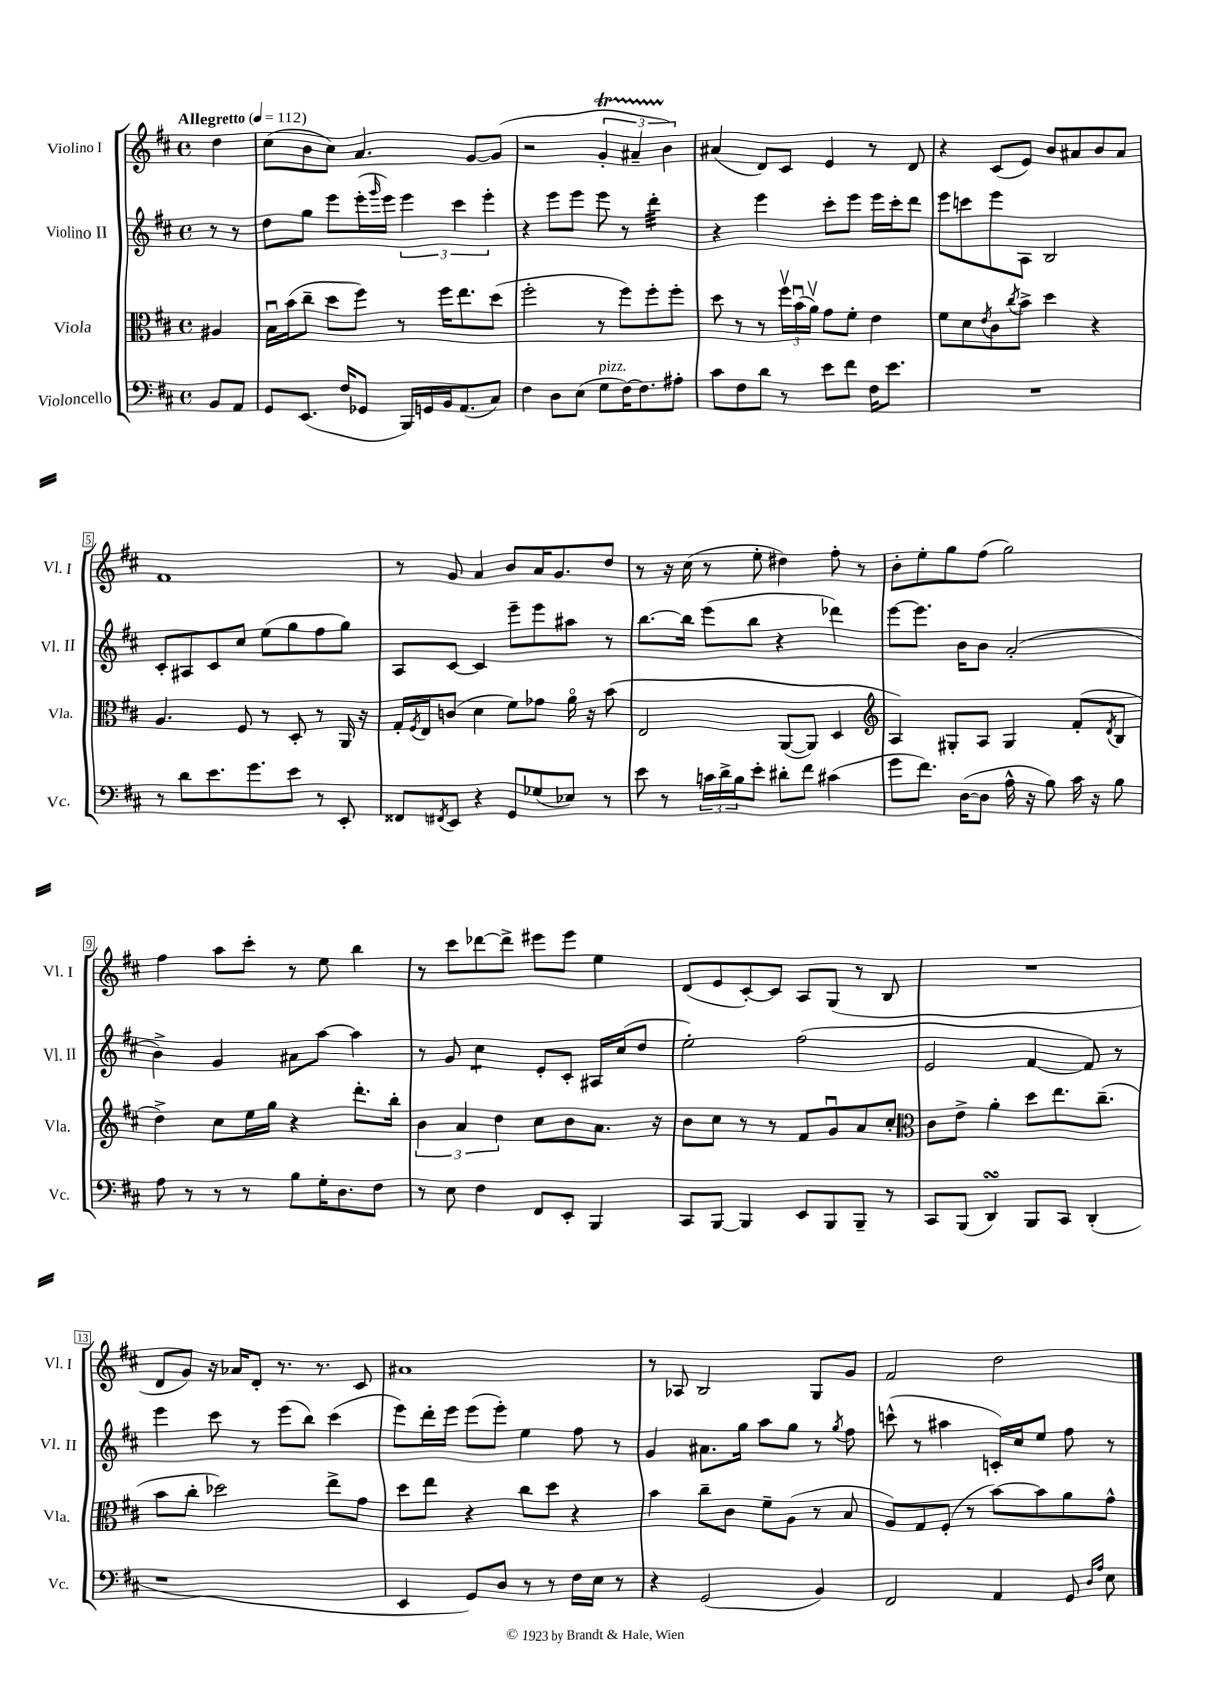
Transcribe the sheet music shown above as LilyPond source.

<<
\new StaffGroup <<
\new Staff = "s0" \with { instrumentName = "Violino I" shortInstrumentName = "Vl. I" } {
    \clef treble \key d \major \defaultTimeSignature \time 4/4 \partial 4 \tempo "Allegretto" 4 = 112
    d''4 |
    cis''8( b'8 cis''8) a'4. g'8~ g'8( |
    r2 \tuplet 3/2 { g'4-.\startTrillSpan ais'4-- b'4\stopTrillSpan) } |
    ais'4( d'8) cis'8 e'4 r8 d'8 |
    r4 cis'8( e'8) b'8 ais'8 b'8 ais'8 |
    fis'1 |
    r8 g'8 a'4 b'8 a'16 g'8. d''8 |
    r8 r16 cis''16( r8 e''8-. dis''4) fis''8-. r8 |
    b'8-. e''8-. g''8 fis''8( g''2) |
    fis''4 a''8 cis'''8-. r8 e''8 b''4 |
    r8 cis'''8 des'''8~ des'''8-> eis'''8 eis'''8 e''4 |
    d'8( e'8 cis'8~-.) cis'8 a8 g8( r8 b8 |
    R1 |
    d'8 g'8) r16 aes'16 d'8-. r8. r8. cis'8 |
    ais'1 |
    r8 aes8 b2 g8 g'8 |
    fis'2 d''2 \bar "|." |
}
\new Staff = "s1" \with { instrumentName = "Violino II" shortInstrumentName = "Vl. II" } {
    \clef treble \key d \major \defaultTimeSignature \time 4/4 \partial 4
    r8 r8 |
    d''8 g''8 e'''8 e'''16-.( \grace { g'''16 } e'''16) \tuplet 3/2 { e'''4 cis'''4 e'''4-. } |
    r4 e'''8 e'''8 e'''8 r8 d'''4:32-. |
    r4 e'''4 cis'''8-. e'''8 e'''16 cis'''16-. d'''8 |
    e'''8 c'''8 e'''8 a8 b2 |
    cis'8-. ais8 cis'8 cis''8 e''8( g''8 fis''8 g''8) |
    a8 cis'8~ cis'4 e'''8-- e'''8 ais''8 r8 |
    b''8.~ b''16 e'''8( b''8 r4 des'''4) |
    e'''8~ e'''8. b'16 b'8 a'2-.( |
    b'4->) g'4 ais'8 a''8~ a''4 |
    r8 g'8 cis''4:8 e'8-. cis'8-. ais16 cis''16( d''8 |
    e''2-.) fis''2( |
    e'2 fis'4~ fis'8) r8 |
    e'''4 cis'''8 r8 e'''8( b''8) cis'''4( |
    e'''8) d'''16-. e'''16 e'''8( e'''8-.) e''4 fis''8 r8 |
    g'4 ais'8. g''16 a''8 g''8 r8 \acciaccatura { g''8 } fis''8 |
    c'''8-^( r8 ais''4 c'16-.) cis''16 e''8 fis''8 r8 \bar "|." |
}
\new Staff = "s2" \with { instrumentName = "Viola" shortInstrumentName = "Vla." } {
    \clef alto \key d \major \defaultTimeSignature \time 4/4 \partial 4
    ais4 |
    b16\downbow b'16( cis''8-- d''8 fis''8) r8 fis''16 e''8. d''8( |
    fis''2-. r8 fis''8) fis''8-. fis''8-. |
    d''8 r8 r8 \tuplet 3/2 { fis''16\upbow b'16\downbow( a'16\upbow) } g'8 fis'8-. e'4 |
    fis'8 d'8 \acciaccatura { e'8 } cis'8 \acciaccatura { cis''8 } b'8-> d''4 r4 |
    a4. fis8 r8 d8-. r8 a,16 r16 |
    g16-. \acciaccatura { fis8 } e16 c'8( d'4 fis'8) ges'8 a'16\flageolet r16 b'8\( |
    e2 a,8~( a,8) d4 |
    \clef treble a4\) gis8-. a8 gis4 fis'8-.( \acciaccatura { d'8 } b8 |
    d''4->) cis''8 e''16 g''16 r4 d'''8.-. b''16-. |
    \tuplet 3/2 { b'4 a'4 d''4 } cis''8 b'8 a'8. r16 |
    b'8 cis''8 r8 r8 fis'8 g'8\downbow a'8 cis''8-. |
    \clef alto cis'8 e'8-> a'4-. d''8 e''8. cis''8.--( |
    b'8 cis''8-. des''2) e''8-> g'8 |
    d''8 e''8 r4 cis''8 d''8 r4 |
    b'4 cis''8-- cis'8 fis'8-- a8( r8 b8 |
    a8) g8 fis8-.( r8 b'8~) b'8 a'8 g'8-^ \bar "|." |
}
\new Staff = "s3" \with { instrumentName = "Violoncello" shortInstrumentName = "Vc." } {
    \clef bass \key d \major \defaultTimeSignature \time 4/4 \partial 4
    b,8 a,8 |
    g,8 e,8.( fis16 ges,8 b,,16) g,16 b,16 a,8.( cis8) |
    fis4 d8 e8( g8^\markup { \italic "pizz." } fis16~) fis8. ais8-. |
    cis'8 fis8 d'8 r8 e'8 fis'8 fis16 e'8. |
    R1 |
    r8 d'8 e'8. g'8. e'8 r8 e,8-. |
    fisis,8 \acciaccatura { fis,8 } e,8 r4 g,8 ges8( ees8) r8 |
    e'8 r8 \tuplet 3/2 { c'16 d'16-> b16 } e'8-. dis'8-. fis'8 cis'4( |
    g'8 fis'8.) d16~( d8 a16-^ r16 b8) cis'16 r16 b8 |
    a8 r8 r8 r8 b8 g16-. d8. fis8 |
    r8 e8 fis4 fis,8 e,8-. b,,4 |
    cis,8 b,,8~ b,,4 e,8 b,,8 b,,8-- r8 |
    cis,8 b,,8( d,4\turn) b,,8 cis,8 d,4-.( |
    r1 |
    e,4 g,8) d8 r8 r8 fis16 e16 r8 |
    r4 g,2( b,4) |
    fis,2 a,4 g,8 \grace { d16 a16 } e8 \bar "|." |
}
>>
>>
\layout { \context { \Score \override BarNumber.stencil = #(make-stencil-boxer 0.1 0.3 ly:text-interface::print) } }
